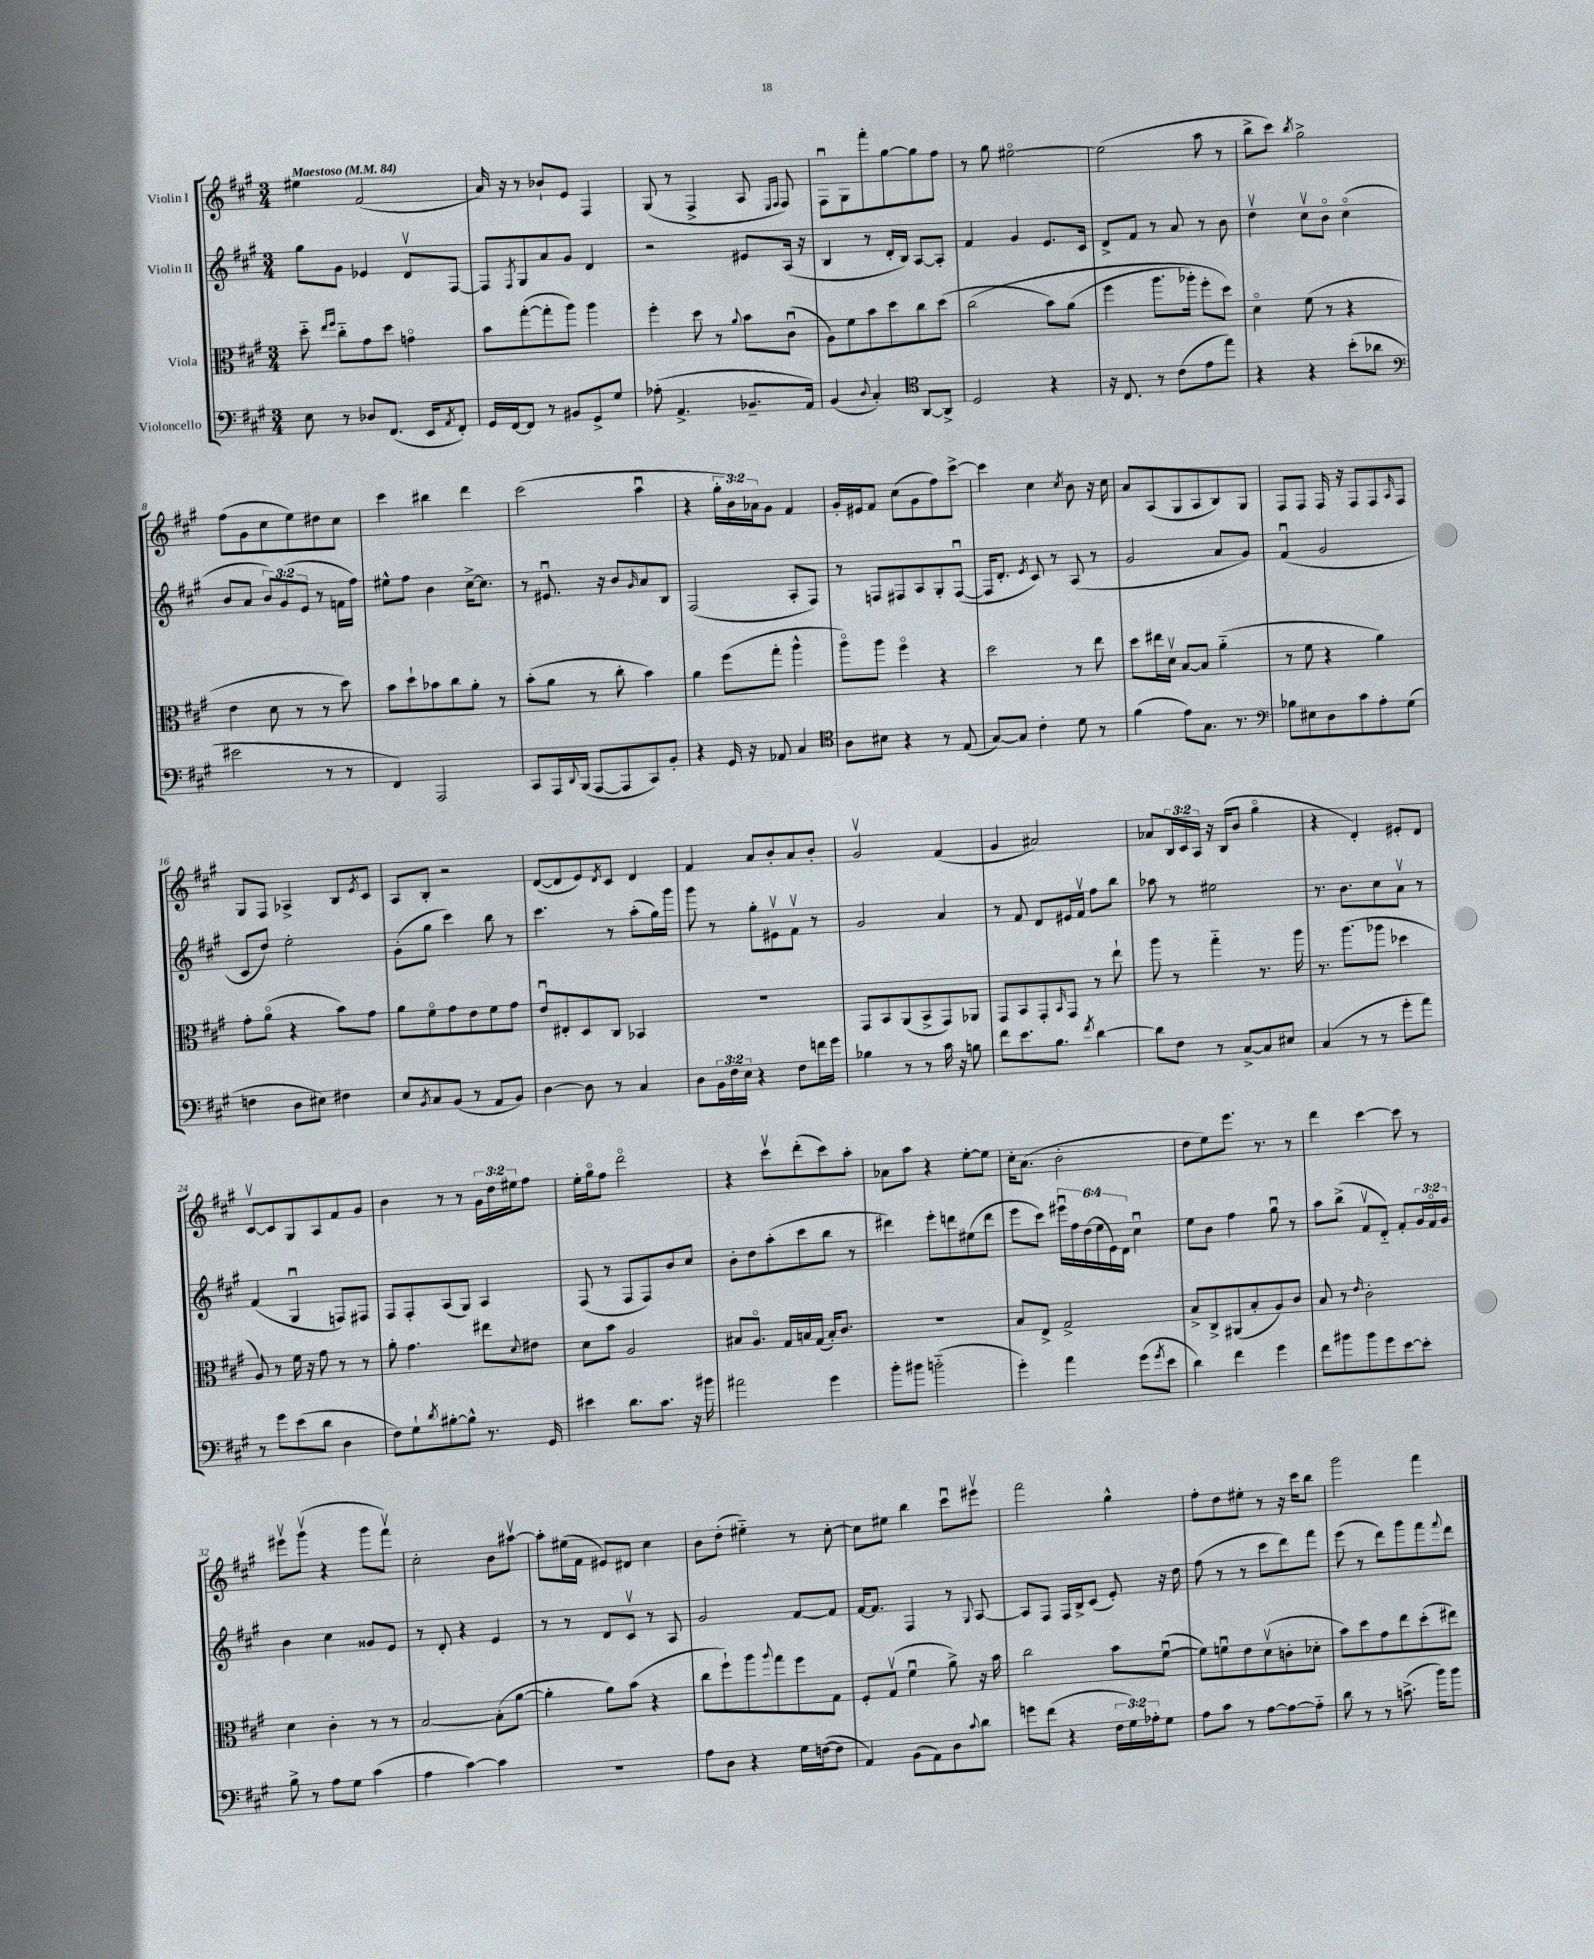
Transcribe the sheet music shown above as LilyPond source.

<<
\new StaffGroup <<
\new Staff = "s0" \with { instrumentName = "Violin I" } {
    \clef treble \key a \major \numericTimeSignature \time 3/4 \override Staff.TupletNumber.text = #tuplet-number::calc-fraction-text \tempo "Maestoso" 4 = 84
    eis''4 fis'2( |
    a'16) r16 r8 bes'8-! e'8 fis4 |
    gis8( r8 fis4-> a8 \grace { e16 fis16 } fis8) |
    fis8\downbow gis8 fis'''8-. gis''8~ gis''8 fis''8 |
    r8 gis''8 eis''2~\flageolet |
    eis''2( a''8 r8 |
    b''8-> cis'''8) \acciaccatura { b''8 } gis''2-> |
    fis''8( gis'8 cis''8 e''8) dis''8 cis''8 |
    cis'''4 bis''4 d'''4 |
    cis'''2( a''4\downbow |
    r4 \tuplet 3/2 { gis''16-. b'16) aes'16 } gis'8 fis'4 |
    gis'16-. eis'16 fis'8 cis''8( gis'8 fis''8) cis'''8~-> |
    cis'''4 cis''4 \acciaccatura { cis''8 } b'8 r16 cis''16 |
    a'8 a8( gis8 a8 b8) gis8 |
    fis8 fis8 fis16 r16 fis8 fis8 \grace { a16 } fis8 |
    gis8 fis8 aes4-> b8 \acciaccatura { e'8 } cis'8 |
    a8 b8-. r2 |
    d'8~( d'8 e'8) \acciaccatura { d'8 } cis'8 d'4 |
    fis'4 a'8 b'8-. a'8 b'8-. |
    gis'2\upbow fis'4( |
    gis'4 ais'2) |
    aes'8 \tuplet 3/2 { b16 cis'16 a16 } r16 b16( b'8 gis''4\flageolet |
    r4 d'4-.) eis'8-. d'8 |
    cis'8~\upbow cis'8 gis8 a8 fis'8 gis'8 |
    b'4 r8 r8 \tuplet 3/2 { gis'16 d''16 eis''16 } fis''8 |
    e''16-. gis''16\flageolet fis''8 d'''2\flageolet |
    r4 cis'''8\upbow d'''8-.( cis'''8) a''8-. |
    aes'8 a''8 r4 e''8~-. e''8 |
    cis''16-. a'8.( b'2-. |
    d''8 e''8) e'''8. r8. r8 |
    d'''4 cis'''4~ cis'''8 r8 |
    eis'''8\upbow gis'''8\upbow( r4 gis'''8 fis'''8\upbow) |
    cis''2-. b'8 ais''8~\upbow |
    ais''8-. eis''16( fis'16 eis'8) dis'8 cis''4 |
    b'8 d''8-.( eis''4-_) r8 cis''8~-. |
    cis''8 eis''8 b''4 cis'''8\downbow eis'''8\upbow |
    fis'''2 gis''4-^ |
    fis''8-. d''8 eis''8-. r8 r16 cis'''16 b''8 |
    gis'''2 fis'''4 \bar "|." |
}
\new Staff = "s1" \with { instrumentName = "Violin II" } {
    \clef treble \key a \major \numericTimeSignature \time 3/4 \override Staff.TupletNumber.text = #tuplet-number::calc-fraction-text
    gis''8 gis'8 ees'4 d'8\upbow fis8~ |
    fis8 \acciaccatura { fis8 } gis8 a'8 gis'8 d'4 |
    r2 eis'8 a16( r16 |
    b4 r8 d'16-. b16) a8~ a8-. |
    fis'4 gis'4 e'8. cis'16 |
    d'8-> fis'8 r8 a'8 r8 b'8 |
    d''4\upbow cis''8\upbow b'8\flageolet cis''4\flageolet( |
    b'8 a'8 \tuplet 3/2 { b'8) gis'8( e'8 } r8 f'16 fis''16) |
    eis''8-^ fis''8 b'4 cis''16~-> cis''8. |
    r8 eis'8.\downbow r16 b'8 \grace { gis'16 } a'8 b8 |
    fis2( a8-. fis8) |
    r8 f8 fis8 a8 gis8-. fis8~\downbow( |
    fis16 d'8.-. \acciaccatura { e'8 } cis'8) r8 a8( r8 |
    gis'2 a'8 gis'8) |
    fis'4\downbow( gis'2 |
    cis'8 d''8) e''2-. |
    gis'8-.( gis''8 cis'''4) b''8 r8 |
    cis'''4. r8 a''8-.( gis''16) gis'''16 |
    gis'''8 r8 gis''8-. eis'8\upbow fis'8\upbow r8 |
    gis'2 a'4 |
    r8 fis'8 d'8 eis'16 fis'16\upbow fis''8 b''8 |
    aes''8 r8 eis''2 |
    r8. b'8. cis''8 a'8\upbow r8 |
    fis'4( gis4\downbow f8) fis8 |
    fis8 fis8-. a8( gis8) a4 |
    fis8( r8 fis8 fis8) b'8 cis''8 |
    b'8-. d''8 a''8-.( cis'''8 b''8 r8 |
    dis'''4) e'''8-. d'''8 eis''8( d'''8 |
    e'''8 cis'''8) \tuplet 6/4 { eis'''16\downbow fis''16 d''16( e''16 e'16) d'16 } cis''4\downbow |
    e''8 b'8 fis''4 gis''8\downbow r8 |
    a''8 b''8->( fis'8\upbow d'8-_) fis'8-. \tuplet 3/2 { gis'16 fis'16\flageolet gis'16 } |
    b'4 cis''4 gisis'8 e'8 |
    r8 d'8-. r4 e'4 |
    r8 r8 d'8 cis'8\upbow r8 a8 |
    gis'2 fis'8~ fis'8 |
    fis'16~ fis'8. fis4 r8 \appoggiatura { gis8 } a8~ |
    a8 fis8 fis16 b16-> cis'8( e'8-.) r16 d''16 |
    fis''8( r8 r8 cis'''8 d'''8) fis'''8 |
    e'''8( r8 d'''8) gis'''8 fis'''8 \appoggiatura { fis'''8 } d'''8 \bar "|." |
}
\new Staff = "s2" \with { instrumentName = "Viola" } {
    \clef alto \key a \major \numericTimeSignature \time 3/4
    d''8-_ \grace { e''16 fis''16 } cis''8-_ gis'8 d''8 g'4\flageolet |
    b'8 gis''8~-.( gis''8-. a''8) a''4 |
    fis''4-. d''8 r8 \appoggiatura { a'8 } b'8 cis'8\downbow( |
    a8) fis'8 b'8 d''8 cis''8 d''8( |
    cis''2\( b'8) a'8( |
    fis''4 a''8. aes''16-.) fis''8-. d''8\) |
    d'4\flageolet fis'8( r8 r4 |
    e'4 d'8 r8 r8 d''8) |
    b'8 d''8-! bes'8 cis''8 a'8-. r8 |
    b'8-.( a'8 r8 cis''8-. b'4) |
    a'4 fis''8( gis''8-. a''4-^ |
    a''8\flageolet) a''8 fis''4\flageolet r4 |
    d''2 r8 e''8 |
    d''8 eis''16 d'16\upbow b8~ b8 a'4-_( |
    r8 fis'8 r4 a'4) |
    gis'8-. a'8\flageolet( r4 b'8) gis'8 |
    a'8 fis'8\flageolet gis'8 e'8 fis'8 gis'8 |
    e'8\downbow eis8-. d8 cis8 bes,4 |
    R2. |
    gis,8 b,8 a,8( b,8-> gis,8) aes,8 |
    gis,8 b,8 gis,8-. \grace { b,16 } gis,8 r8 e''8-! |
    a''8 r8 gis''4-_ r8. a''16 |
    r8. a''8.( aes''8 des''4 |
    a8) r8 fis'16 r16 gis'8 r8 r8 |
    a'8-. gis'4. eis''8 \appoggiatura { d'8 } eis'8 |
    d'8 b'8 a2 |
    bis8 a8.\flageolet gis16 b16 gis16( b16-.) cis'8. |
    R2. |
    b8 e8-> gis2-> |
    b8-> cis8-> ais,8( b8-. a8) cis'8 |
    b8 r8 \grace { e'16 } cis'2-. |
    d'4 cis'4-. r8 r8 |
    b2~ b8-.( a'8~ |
    a'4-. a'8) b'8( r4 |
    cis''8 fis''8-!) a''8 \appoggiatura { a''8 } gis''8 fis''8 gis8 |
    fis8-. gis8\upbow( fis'4\downbow a'8->) r16 b'16 |
    cis''2 b'8 fis'8~\downbow( |
    fis'8) f'8\downbow e'8 d'8\upbow( c'8-. des'8-. |
    b'8) d''8 gis'8 e''8 d''8-.( eis''8) \bar "|." |
}
\new Staff = "s3" \with { instrumentName = "Violoncello" } {
    \clef bass \key a \major \numericTimeSignature \time 3/4 \override Staff.TupletNumber.text = #tuplet-number::calc-fraction-text
    e8 r8 des8 fis,8.( e,16 \acciaccatura { a,8 } fis,8-.) |
    gis,16 fis,16~ fis,8 r8 bis,8 gis,8-> gis8 |
    aes8-.( a,4.-> bes,8.-- a,16) |
    b,4( \appoggiatura { d8 } cis4-.) \clef tenor a,8~ a,8-> |
    d2 r4 |
    r16 cis8. r8 cis'8( e'8 e''8) |
    r4 r4 b'8-.( aes'8 |
    \clef bass eis'2 r8 r8 |
    fis,4) a,,2 |
    cis,8 a,,16 \appoggiatura { d,8 } b,,16( a,,8~ a,,8 cis,8) b,8-. |
    r4 gis,16 r16 aes,8 cis4 |
    \clef tenor a8 bis8 r4 r8 e8( |
    gis8~) gis8 cis'4-. d'8 r8 |
    fis'4( e'8) gis8. r8. |
    \clef bass bes8 eis8 d8 cis'8 a8-. gis8( |
    f4 d8 eis8) fis4 |
    e8 \acciaccatura { b,8 } cis8 b,8( r8 a,8 b,8) |
    d4~ d8 r8 cis4 |
    d8 \tuplet 3/2 { b,16 fis16 e16 } r4 fis8 f'16 gis'16 |
    bes4 r8 r8 cis'16 r16 b8 |
    fis'8 e'8. b8. \acciaccatura { fis'8 } d'4~ |
    d'8 fis8 r8 cis8~-> cis8 eis8 |
    cis4( r8 r8 gis'8-. a'8) |
    r8 gis'8 e'8( d'8 d4 |
    fis8) gis8-! \acciaccatura { d'8 } bis8~-. bis8-^ r8. gis,16 |
    eis'4 d'8. cis'8. r16 bis'16 |
    ais'2 gis'4 |
    b'8-. bis'8 b'2-_( |
    gis'4-.) a'4 gis'8( \acciaccatura { gis'8 } e'8 |
    d'4) fis'4 gis'4 |
    fis'8 bis'8 bis'8 gis'8 e'8~ e'8-. |
    b8-> r8 a8 gis8 cis'4( |
    a4 cis'4~) cis'4 |
    R2. |
    a8 d8 r4 gis16 f16~( f8 |
    a,4) b,8( a,8) d8 \appoggiatura { cis'8 } d'8 |
    g'8 fis'8( r4 \tuplet 3/2 { fis16 gis16) aes16-. } gis8 |
    a8 cis'8 r8 a8~ a8~ a8-_ |
    d'8 r8 r8 c'8.->( b'16) b'8 \bar "|." |
}
>>
>>
